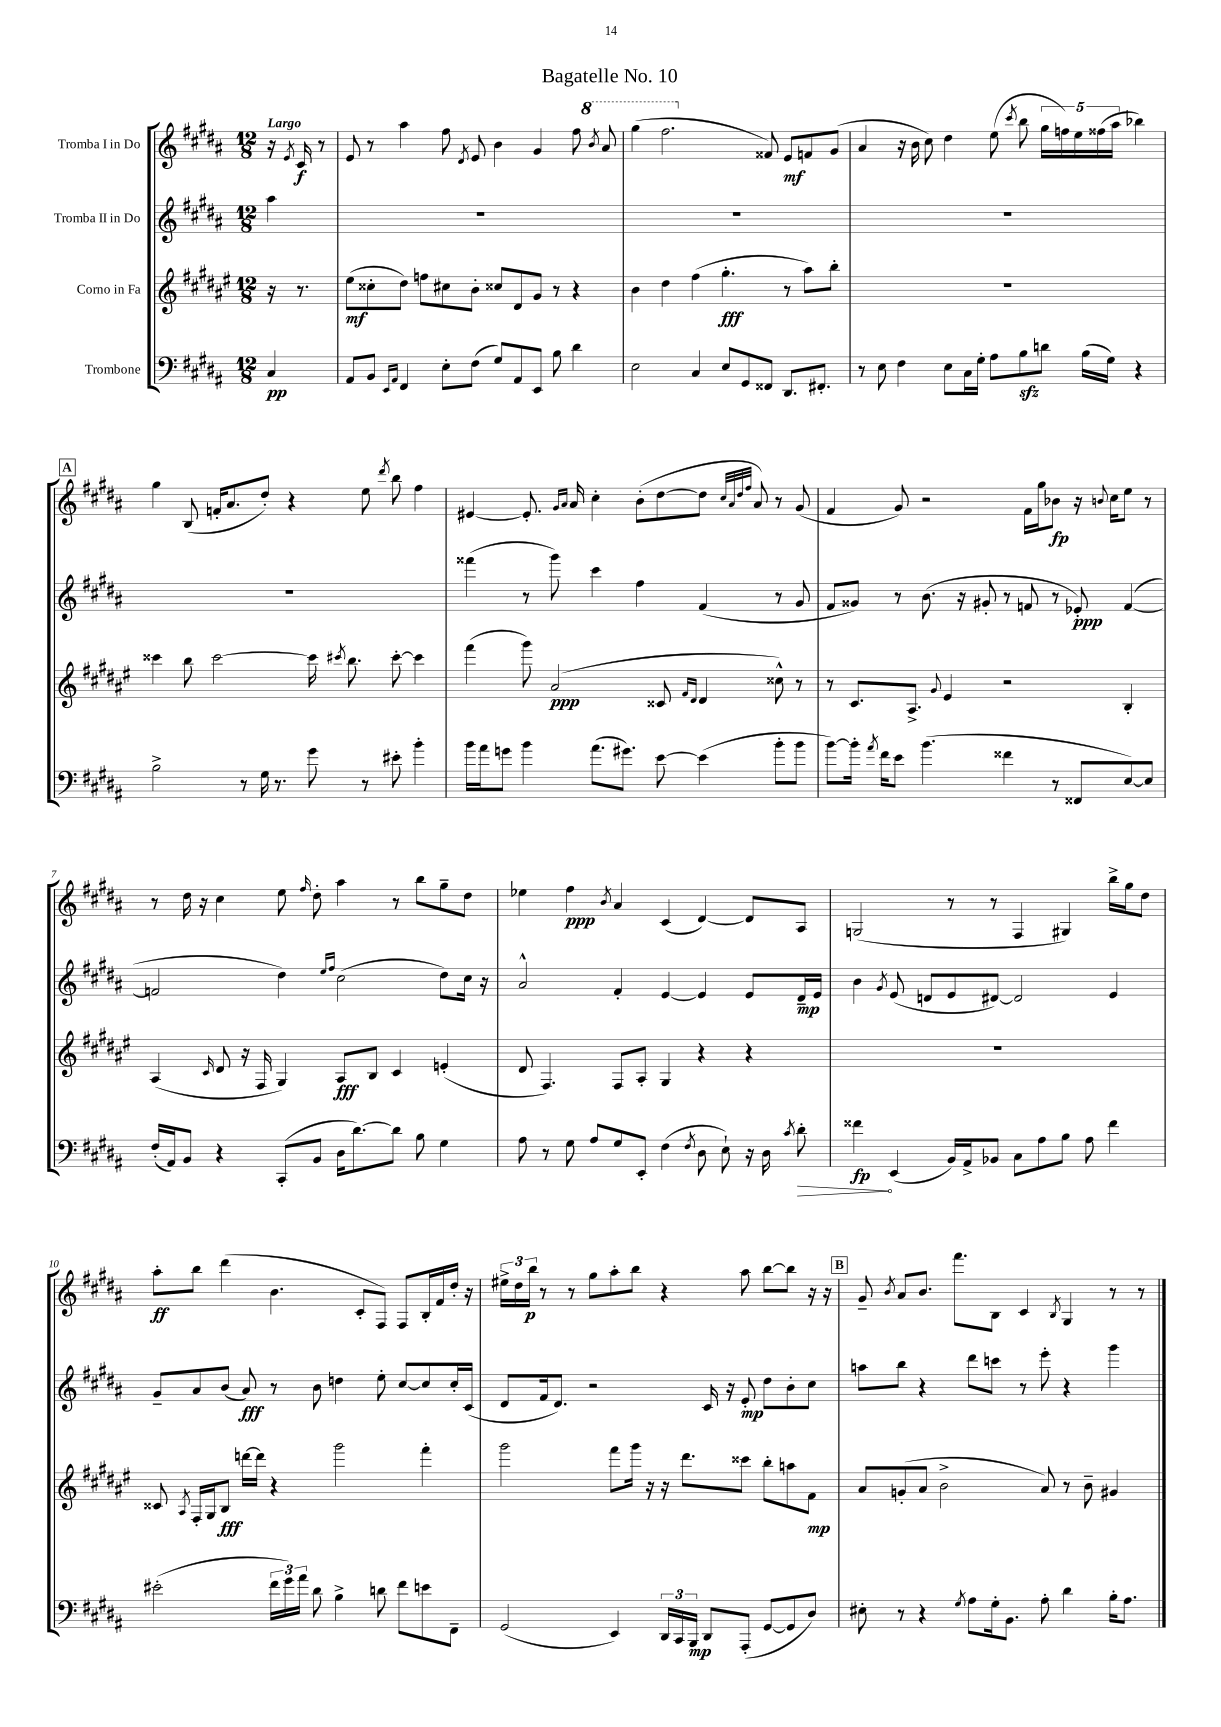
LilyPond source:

\header { title = "Bagatelle No. 10" }
<<
\new StaffGroup <<
\new Staff = "s0" \with { instrumentName = "Tromba I in Do" } {
    \clef treble \key b \major \numericTimeSignature \time 12/8 \partial 4 \tempo "Largo"
    \autoBeamOff r16 \acciaccatura { e'8 } cis'16\f r8 |
    e'8 r8 ais''4 fis''8 \acciaccatura { dis'8 } e'8 b'4 gis'4 fis''8 \ottava #1 \acciaccatura { b''8 } ais''8 |
    gis'''4( fis'''2. \ottava #0 fisis'8) e'8[\mf f'8 gis'8]( |
    ais'4 r16 b'16 cis''8) dis''4 e''8( \acciaccatura { cis'''8 } b''8 \tuplet 5/4 { gis''16[ f''16) e''16 fisis''16( ais''16] } bes''4) |
    \mark \markup { \box "A" } gis''4 b8( f'16[-. ais'8. dis''8]-.) r4 e''8 \acciaccatura { dis'''8 } b''8 fis''4 |
    eis'4~ eis'8.-. \grace { gis'16[ ais'16] } ais'16 cis''4-. b'8[-.( dis''8~ dis''8] \grace { cis''32[ ais'32 dis''32 fis''32] } ais'8) r8 gis'8( |
    fis'4 gis'8) r2 fis'16[ gis''16 bes'8]\fp r16 \appoggiatura { b'8 } cis''16[ e''8] r8 |
    r8 dis''16 r16 cis''4 e''8 \grace { fis''16 } dis''8-. ais''4 r8 b''8[ gis''8-- dis''8] |
    ees''4 fis''4\ppp \acciaccatura { b'8 } ais'4 cis'4( dis'4~) dis'8[ ais8] |
    g2( r8 r8 fis4 gis4) b''16[-> gis''16 dis''8] |
    ais''8[-.\ff b''8] dis'''4( b'4. cis'8[-. fis8]) fis8[ b16-. fis'16 dis''16]-. r16 |
    \tuplet 3/2 { eis''16[-> dis''16 b''16]\p } r8 r8 gis''8[ ais''8-. b''8] r4 ais''8 b''8[~ b''8] r16 r16 |
    \mark \markup { \box "B" } gis'8-- \acciaccatura { b'8 } ais'8[ b'8.] fis'''8.[ b8] cis'4 \acciaccatura { b8 } gis4 r8 r8 \bar "|." |
}
\new Staff = "s1" \with { instrumentName = "Tromba II in Do" } {
    \clef treble \key b \major \numericTimeSignature \time 12/8 \partial 4
    \autoBeamOff ais''4 |
    R1. |
    R1. |
    R1. |
    \mark \markup { \box "A" } R1. |
    fisis'''4( r8 gis'''8) cis'''4 fis''4 fis'4( r8 gis'8 |
    fis'8[ gisis'8]) r8 b'8.( r16 gis'8-. r8 f'8 r8 ees'8-.\ppp) f'4~( |
    f'2 dis''4) \grace { e''16[ fis''16] } cis''2( dis''8[) cis''16] r16 |
    ais'2-^ fis'4-. e'4~ e'4 e'8[ dis'16--\mp e'16] |
    b'4 \acciaccatura { gis'8 } e'8( d'8[ e'8 dis'8]~) dis'2 e'4 |
    gis'8[-- ais'8 b'8]( ais'8\fff) r8 b'8 d''4 e''8-. cis''8[~ cis''8 cis''16-. cis'16]( |
    dis'8[ fis'16 dis'8.]) r2 cis'16 r16 e'8-.\mp dis''8[ b'8-. cis''8] |
    \mark \markup { \box "B" } a''8[ b''8] r4 dis'''8[ c'''8] r8 e'''8-. r4 gis'''4 \bar "|." |
}
\new Staff = "s2" \with { instrumentName = "Corno in Fa" } {
    \clef treble \key fis \major \numericTimeSignature \time 12/8 \partial 4
    \autoBeamOff r16 r8. |
    eis''8[\mf( cisis''8-. dis''8]) f''8[ cis''8 b'8]-. cisis''8[ dis'8 gis'8] r8 r4 |
    b'4 dis''4 fis''4( gis''4.-.\fff r8 ais''8[) b''8]-. |
    R1. |
    \mark \markup { \box "A" } cisis'''4 b''8 cisis'''2~ cisis'''16 \acciaccatura { cis'''8 } b''8. cis'''8~-. cis'''4 |
    fis'''4( gis'''8) ais'2\ppp( cisis'8 \grace { fis'16[ dis'16] } dis'4 cisis''8-^) r8 |
    r8 cis'8.[ ais8.]-> \appoggiatura { gis'8 } eis'4 r2 b4-. |
    ais4( \grace { cis'16 } dis'8 r16 fis16 gis4) ais8[\fff b8] cis'4 e'4-.( |
    dis'8 fis4.) fis8[ ais8]-. gis4 r4 r4 |
    R1. |
    cisis'8 \acciaccatura { ais8 } fis16[-. gis16 b8]\fff d'''16[~ d'''16] r4 gis'''2 fis'''4-. |
    gis'''2 fis'''8[ gis'''16] r16 r16 dis'''8.[ cisis'''8] b''8[-. a''8 fis'8]\mp |
    \mark \markup { \box "B" } ais'8[ g'8-.( ais'8] b'2-> ais'8) r8 b'8-- gis'4 \bar "|." |
}
\new Staff = "s3" \with { instrumentName = "Trombone" } {
    \clef bass \key b \major \numericTimeSignature \time 12/8 \partial 4
    \autoBeamOff cis4\pp |
    ais,8[ b,8] \grace { e,16[ ais,16] } fis,4 e8[-. fis8]( gis8[) ais,8 e,8] b8 dis'4 |
    e2 cis4 e8[ gis,8 fisis,8] dis,8.[ fis,8.]-. |
    r8 e8 fis4 e8[ cis16 gis16]-. ais8[ b8\sfz d'8] b16[( gis16]) r4 |
    \mark \markup { \box "A" } b2-> r8 gis16 r8. gis'8 r8 eis'8-. b'4-. |
    b'16[ ais'16 g'8] b'4 ais'8.[( gis'8.]) e'8~ e'4( b'8[-. b'8] |
    b'8[~) b'16]-. \acciaccatura { ais'8 } fis'16[ e'8] b'4.( fisis'4 r8 fisis,8[ e8~) e8] |
    fis16[-.( ais,16) b,8] r4 cis,8[-.( b,8] dis16[ dis'8.~) dis'8] b8 gis4 |
    ais8 r8 gis8 ais8[ gis8 e,8]-. fis4( \acciaccatura { fis8 } dis8 e8-!) r16 dis16 \acciaccatura { cis'8 } \once \override Hairpin.circled-tip = ##t dis'8-.\> |
    fisis'4\fp\! e,4( b,16[) ais,16-> bes,8] cis8[ ais8 b8] ais8 fisis'4 |
    eis'2-.( \tuplet 3/2 { fis'16[ gis'16) ais'16] } dis'8 b4-> d'8 fis'8[ e'8 fis,8]-- |
    gis,2( e,4) \tuplet 3/2 { dis,16[ cis,16 b,,16]\mp } dis,8[ ais,,8]-.( gis,8[~ gis,8 dis8]) |
    \mark \markup { \box "B" } eis8-. r8 r4 \acciaccatura { gis8 } ais8[ gis16-. b,8.] ais8-. dis'4 b16[-. ais8.] \bar "|." |
}
>>
>>
